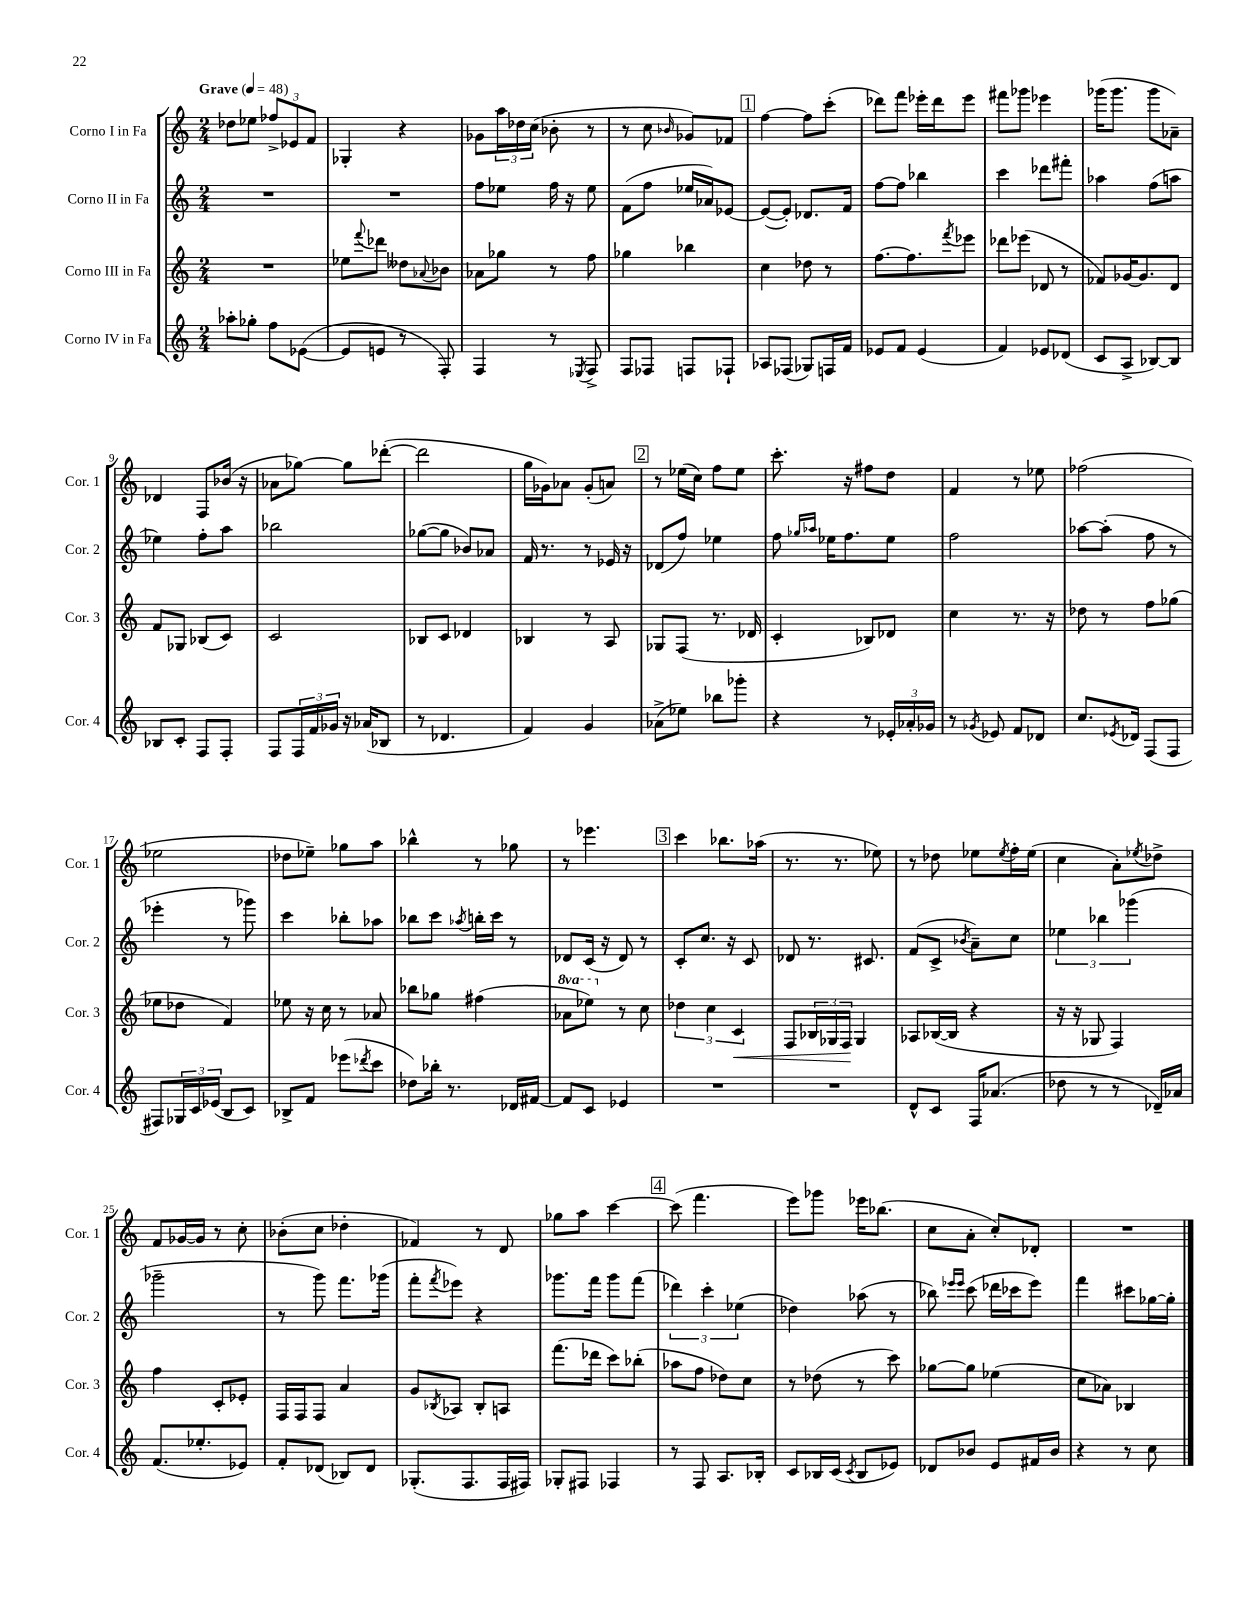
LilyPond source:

<<
\new StaffGroup <<
\new Staff = "s0" \with { instrumentName = "Corno I in Fa" shortInstrumentName = "Cor. 1" } {
    \clef treble \key c \major \numericTimeSignature \time 2/4 \tempo "Grave" 4 = 48
    des''8 ees''8 \tuplet 3/2 { fes''8-> ees'8 f'8 } |
    ges4-. r4 |
    ges'8 \tuplet 3/2 { a''16 des''16 c''16( } bes'8-. r8 |
    r8 c''8 \grace { bes'16 } ges'8) fes'8 |
    \mark \markup { \box "1" } f''4~ f''8 c'''8-.( |
    des'''8) f'''8 ees'''16-. des'''16 ees'''8 |
    fis'''8 ges'''8 ees'''4 |
    ges'''16( ges'''8. ges'''8 aes'8--) |
    des'4 f8 bes'16( r16 |
    aes'8 ges''8~) ges''8 des'''8~-.( |
    des'''2 |
    g''16 ges'16) aes'8 ges'8-.( a'8) |
    \mark \markup { \box "2" } r8 ees''16( c''16) f''8 ees''8 |
    c'''8.-. r16 fis''8 d''8 |
    f'4 r8 ees''8 |
    fes''2( |
    ees''2 |
    des''8 ees''8--) ges''8 a''8 |
    bes''4-^ r8 ges''8 |
    r8 ees'''4. |
    \mark \markup { \box "3" } c'''4 bes''8. aes''16( |
    r8. r8. ees''8) |
    r8 des''8 ees''8 \acciaccatura { ees''8 } f''16-. ees''16( |
    c''4 a'8-.) \acciaccatura { ees''8 } des''8-> |
    f'8 ges'16~ ges'16 r8 c''8-. |
    bes'8-.( c''8 des''4-. |
    fes'4) r8 d'8 |
    ges''8 a''8 c'''4~ |
    \mark \markup { \box "4" } c'''8( f'''4. |
    e'''8) ges'''8 ees'''16 bes''8.( |
    c''8 a'8-. c''8-.) des'8-. |
    R2 \bar "|." |
}
\new Staff = "s1" \with { instrumentName = "Corno II in Fa" shortInstrumentName = "Cor. 2" } {
    \clef treble \key c \major \numericTimeSignature \time 2/4
    R2 |
    R2 |
    f''8 ees''8 f''16 r16 ees''8 |
    f'8( f''8 ees''16 aes'16) ees'8~ |
    \mark \markup { \box "1" } ees'8~( ees'8-.) des'8. f'16 |
    f''8~ f''8 bes''4 |
    c'''4 des'''8 fis'''8-. |
    aes''4 f''8( a''8 |
    ees''4) f''8-. a''8 |
    bes''2 |
    ges''8~( ges''8 bes'8) aes'8 |
    f'16 r8. r8 ees'16 r16 |
    \mark \markup { \box "2" } des'8( f''8) ees''4 |
    f''8 \grace { ges''16 aes''16 } ees''16 f''8. ees''8 |
    f''2 |
    aes''8~ aes''8-.( f''8 r8 |
    ees'''4-. r8 ges'''8) |
    c'''4 bes''8-. aes''8 |
    bes''8 c'''8 \acciaccatura { aes''8 } b''16-. c'''16 r8 |
    des'8 c'16( r16 des'8) r8 |
    \mark \markup { \box "3" } c'8-. c''8. r16 c'8 |
    des'8 r8. cis'8. |
    f'8( c'8-> \acciaccatura { bes'8 } a'8--) c''8 |
    \tuplet 3/2 { ees''4 bes''4 ges'''4( } |
    ges'''2-- |
    r8 g'''8) f'''8. ges'''16( |
    f'''8-. \acciaccatura { f'''8 } ees'''8) r4 |
    ges'''8. f'''16 ges'''8 f'''8( |
    \mark \markup { \box "4" } \tuplet 3/2 { des'''4) c'''4-. ees''4( } |
    des''4) aes''8( r8 |
    bes''8) \grace { ees'''16 ees'''16 } c'''8( des'''16 ces'''16 ees'''8) |
    f'''4 cis'''8 ges''16~ ges''16-. \bar "|." |
}
\new Staff = "s2" \with { instrumentName = "Corno III in Fa" shortInstrumentName = "Cor. 3" } {
    \clef treble \key c \major \numericTimeSignature \time 2/4 \set Staff.ottavationMarkups = #ottavation-simple-ordinals
    R2 |
    ees''8 \appoggiatura { f'''8 } des'''8 deses''8 \appoggiatura { aes'8 } bes'8 |
    aes'8 ges''8 r8 f''8 |
    ges''4 bes''4 |
    \mark \markup { \box "1" } c''4 des''8 r8 |
    f''8.~ f''8. \acciaccatura { f'''8 } ees'''8 |
    des'''8 ees'''8( des'8 r8 |
    fes'8) ges'16~ ges'8. d'8 |
    f'8 ges8 bes8( c'8) |
    c'2 |
    bes8 c'8 des'4 |
    bes4 r8 a8 |
    \mark \markup { \box "2" } ges8 f8( r8. des'16 |
    c'4-. bes8) des'8 |
    c''4 r8. r16 |
    des''8 r8 f''8 ges''8( |
    ees''8 des''8 f'4) |
    ees''8 r16 c''16 r8 aes'8 |
    bes''8 ges''8 fis''4( |
    \ottava #1 aes''8 ees'''8) \ottava #0 r8 c''8 |
    \mark \markup { \box "3" } \tuplet 3/2 { des''4 c''4 c'4\< } |
    f8 \tuplet 3/2 { bes16 ges16 f16\! } ges4 |
    aes8 bes16~( bes16 r4 |
    r16 r16 ges8 f4) |
    f''4 c'8-. ees'8-. |
    f16 f16 f8 a'4 |
    g'8 \acciaccatura { bes8 } aes8 bes8-. a8 |
    f'''8.( des'''16 c'''8) bes''8-.( |
    \mark \markup { \box "4" } aes''8 f''8 des''8) c''8 |
    r8 des''8( r8 c'''8) |
    ges''8~ ges''8 ees''4( |
    c''8 aes'8) bes4 \bar "|." |
}
\new Staff = "s3" \with { instrumentName = "Corno IV in Fa" shortInstrumentName = "Cor. 4" } {
    \clef treble \key c \major \numericTimeSignature \time 2/4
    aes''8-. ges''8-. f''8 ees'8~( |
    ees'8 e'8 r8 f8-.) |
    f4 r8 \acciaccatura { ees8 } f8-> |
    f8 fes8 f8 fes8-! |
    \mark \markup { \box "1" } aes8 fes8( ges8) f16 f'16 |
    ees'8 f'8 ees'4( |
    f'4) ees'8 des'8( |
    c'8 a8-> bes8~) bes8 |
    bes8 c'8-. f8 f8-. |
    f8 \tuplet 3/2 { f16 f'16 ges'16 } r16 aes'16( bes8 |
    r8 des'4. |
    f'4) g'4 |
    \mark \markup { \box "2" } aes'8->( ees''8) bes''8 ges'''8-. |
    r4 r8 \tuplet 3/2 { ees'16-. aes'16-. ges'16 } |
    r8 \acciaccatura { ges'8 } ees'8 f'8 des'8 |
    c''8. \acciaccatura { ees'8 } des'16 f8( f8 |
    fis8) \tuplet 3/2 { ges16 c'16 ees'16( } b8 c'8) |
    bes8-> f'8 ees'''8( \acciaccatura { des'''8 } c'''8 |
    des''8) bes''16-. r8. des'16 fis'16~ |
    fis'8 c'8 ees'4 |
    \mark \markup { \box "3" } R2 |
    R2 |
    d'8-^ c'8 f16 aes'8.( |
    des''8 r8 r8 des'16--) aes'16 |
    f'8.( ees''8.-. ees'8) |
    f'8-. des'8( bes8) des'8 |
    ges8.-.( f8. f16 fis16) |
    ges8-. fis8 fes4 |
    \mark \markup { \box "4" } r8 f8 a8. bes16-. |
    c'8 bes16 c'16( \acciaccatura { c'8 } bes8 ees'8) |
    des'8 bes'8 e'8 fis'16 bes'16 |
    r4 r8 c''8 \bar "|." |
}
>>
>>
